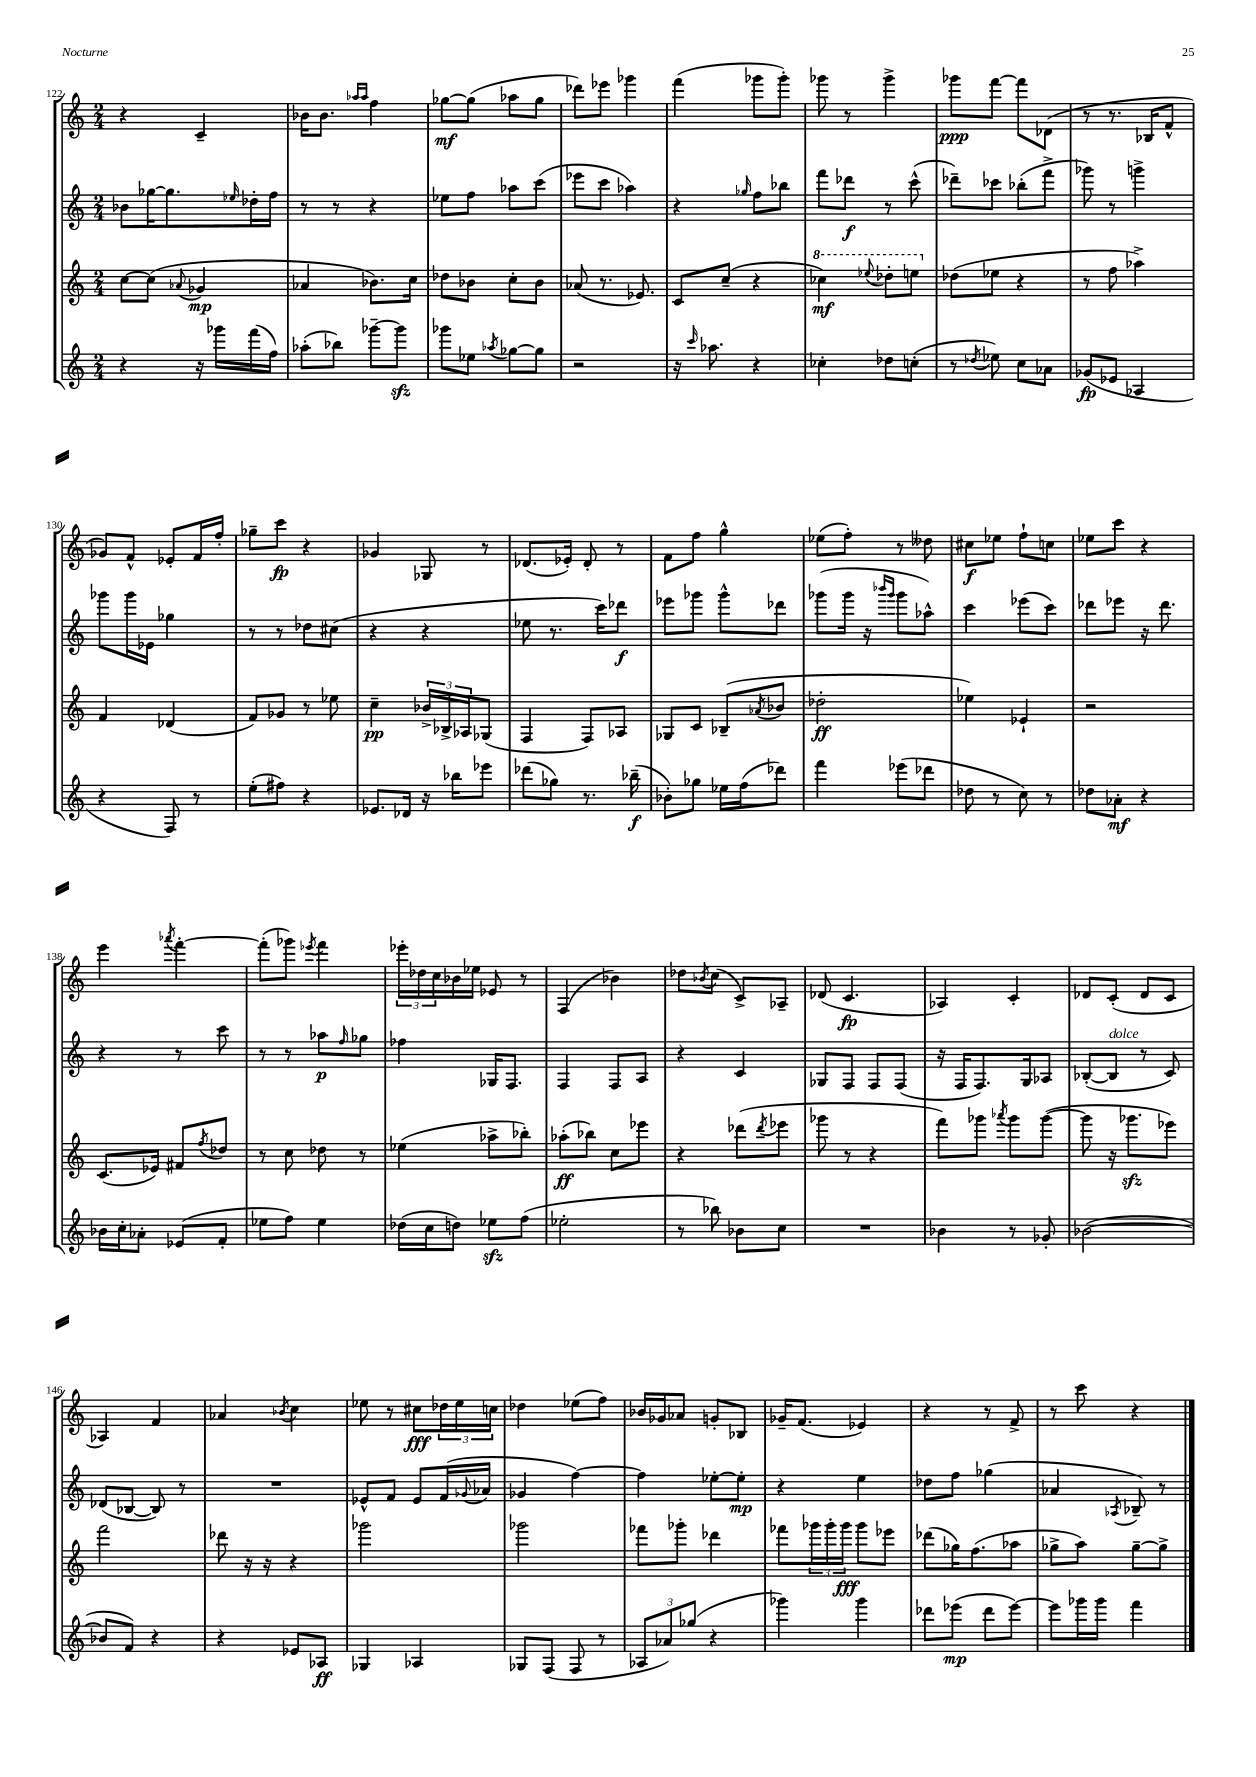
<<
\new StaffGroup <<
\new Staff = "s0" {
    \clef treble \key c \major \numericTimeSignature \time 2/4
    r4 c'4-- |
    bes'16 bes'8. \grace { aes''16 aes''16 } f''4 |
    ges''8~\mf ges''8( aes''8 ges''8 |
    des'''8) ees'''8 ges'''4 |
    f'''4( ges'''8 ges'''8-.) |
    ges'''8 r8 ges'''4-> |
    ges'''8\ppp f'''8~ f'''8 des'8( |
    r8 r8. bes16 f'8-^ |
    ges'8) f'8-^ ees'8-. f'16 f''16-. |
    ges''8-- c'''8\fp r4 |
    ges'4 ges8 r8 |
    des'8.( ees'16-.) des'8-. r8 |
    f'8 f''8 g''4-^ |
    ees''8( f''8-.) r8 deses''8 |
    cis''8\f ees''8 f''8-! c''8 |
    ees''8 c'''8 r4 |
    e'''4 \acciaccatura { aes'''8 } f'''4~-. |
    f'''8-.( ges'''8) \acciaccatura { ees'''8 } f'''4 |
    \tuplet 3/2 { ees'''16-. des''16 c''16 } bes'16 ees''16 ees'8 r8 |
    f4( bes'4) |
    des''8 \acciaccatura { bes'8 } c''8( c'8->) aes8-- |
    des'8( c'4.\fp |
    aes4) c'4-. |
    des'8 c'8-.( des'8 c'8 |
    aes4) f'4 |
    aes'4 \acciaccatura { bes'8 } c''4 |
    ees''8 r8 cis''8\fff \tuplet 3/2 { des''16 ees''16 c''16 } |
    des''4 ees''8( f''8) |
    bes'16 ges'16 aes'8 g'8-. bes8 |
    ges'16-- f'8.( ees'4) |
    r4 r8 f'8-> |
    r8 c'''8 r4 \bar "|." |
}
\new Staff = "s1" {
    \clef treble \key c \major \numericTimeSignature \time 2/4
    bes'8 ges''16~ ges''8. \grace { ees''16 } des''16-. f''16 |
    r8 r8 r4 |
    ees''8 f''8 aes''8 c'''8( |
    ees'''8 c'''8 aes''4) |
    r4 \grace { ges''16 } f''8 bes''8 |
    f'''8 des'''8\f r8 c'''8-^( |
    des'''8--) ces'''8 bes''8-.( f'''8-> |
    ges'''8) r8 g'''4-> |
    ges'''8 ges'''16 ees'16 ges''4 |
    r8 r8 des''8 cis''8( |
    r4 r4 |
    ees''8 r8. c'''16) des'''8\f |
    ees'''8 ges'''8 ges'''8-^ des'''8 |
    ges'''8( ges'''16 r16 \grace { bes'''16 ges'''16 } ges'''8 aes''8-^) |
    c'''4 ees'''8( c'''8) |
    des'''8 ees'''8 r16 des'''8. |
    r4 r8 c'''8 |
    r8 r8 aes''8\p \grace { f''16 } ges''8 |
    fes''4 ges16 f8. |
    f4 f8 a8 |
    r4 c'4 |
    ges8 f8 f8 f8( |
    r16 f16 f8.) g16 aes8 |
    bes8~-.( bes8^\markup { \italic "dolce" } r8 c'8) |
    des'8( bes8~ bes8) r8 |
    R2 |
    ees'8-^ f'8 ees'8 f'16( \appoggiatura { ges'8 } aes'16 |
    ges'4 f''4~) |
    f''4 ees''8~-. ees''8-.\mp |
    r4 e''4 |
    des''8 f''8 ges''4( |
    aes'4 \acciaccatura { aes8 } bes8--) r8 \bar "|." |
}
\new Staff = "s2" {
    \clef treble \key c \major \numericTimeSignature \time 2/4
    c''8~ c''8( \appoggiatura { aes'8 } ges'4\mp |
    aes'4 bes'8.) c''16 |
    des''8 bes'8 c''8-. bes'8 |
    aes'8( r8. ees'8.) |
    c'8 c''8--( r4 |
    \ottava #1 ces'''4\mf) \appoggiatura { ees'''8 } des'''8-. e'''8 \ottava #0 |
    des''8( ees''8 r4 |
    r8 f''8 aes''4->) |
    f'4 des'4( |
    f'8) ges'8 r8 ees''8 |
    c''4--\pp \tuplet 3/2 { bes'16-> bes16-> aes16 } ges8( |
    f4 f8) aes8 |
    ges8 c'8 bes8--( \acciaccatura { aes'8 } bes'8 |
    des''2-.\ff |
    ees''4) ees'4-! |
    r2 |
    c'8.( ees'16) fis'8 \acciaccatura { f''8 } des''8 |
    r8 c''8 des''8 r8 |
    ees''4( aes''8-> bes''8-.) |
    aes''8-.\ff( bes''8) c''8 ees'''8 |
    r4 des'''8( \acciaccatura { des'''8 } ees'''8 |
    ges'''8 r8 r4 |
    f'''8) ges'''8 \acciaccatura { aes'''8 } ges'''8 ges'''8~( |
    ges'''8 r16 ges'''8.\sfz ees'''8) |
    f'''2 |
    des'''8 r16 r16 r4 |
    ges'''2 |
    ges'''2 |
    fes'''8 ges'''8-. des'''4 |
    fes'''8 \tuplet 3/2 { ges'''16 ges'''16-. ges'''16\fff } ges'''8 ees'''8 |
    des'''8( ges''16) f''8.( aes''8 |
    ges''8-> a''8) ges''8~-- ges''8-> \bar "|." |
}
\new Staff = "s3" {
    \clef treble \key c \major \numericTimeSignature \time 2/4
    r4 r16 ges'''16 f'''16( f''16) |
    aes''8-.( bes''8) ges'''8~-- ges'''8\sfz |
    ges'''8 ees''8 \acciaccatura { aes''8 } ges''8~ ges''8 |
    r2 |
    r16 \grace { c'''16 } aes''8. r4 |
    ces''4-. des''8 c''8-.( |
    r8 \acciaccatura { des''8 } ees''8) c''8 aes'8 |
    ges'8\fp( ees'8 aes4 |
    r4 f8) r8 |
    e''8-.( fis''8) r4 |
    ees'8. des'16 r16 bes''16 ees'''8 |
    des'''8( ges''8) r8. bes''16--\f( |
    bes'8-.) ges''8 ees''16 f''16( des'''8) |
    f'''4 ees'''8( des'''8 |
    des''8 r8 c''8) r8 |
    des''8 aes'8-.\mf r4 |
    bes'16 c''16-. aes'8-. ees'8( f'8-. |
    ees''8 f''8) ees''4 |
    des''16( c''16 d''8) ees''8\sfz f''8( |
    ees''2-. |
    r8 bes''8) bes'8 c''8 |
    R2 |
    bes'4 r8 ges'8-. |
    bes'2~( |
    bes'8 f'8) r4 |
    r4 ees'8 aes8\ff |
    ges4 aes4 |
    ges8 f8( f8 r8 |
    \tuplet 3/2 { aes8 aes'8) ges''8( } r4 |
    ges'''4) ges'''4 |
    des'''8 ees'''8\mp( des'''8 ees'''8~) |
    ees'''8 ges'''16 ges'''16 f'''4 \bar "|." |
}
>>
>>
\layout { \context { \Score currentBarNumber = #122 } }
